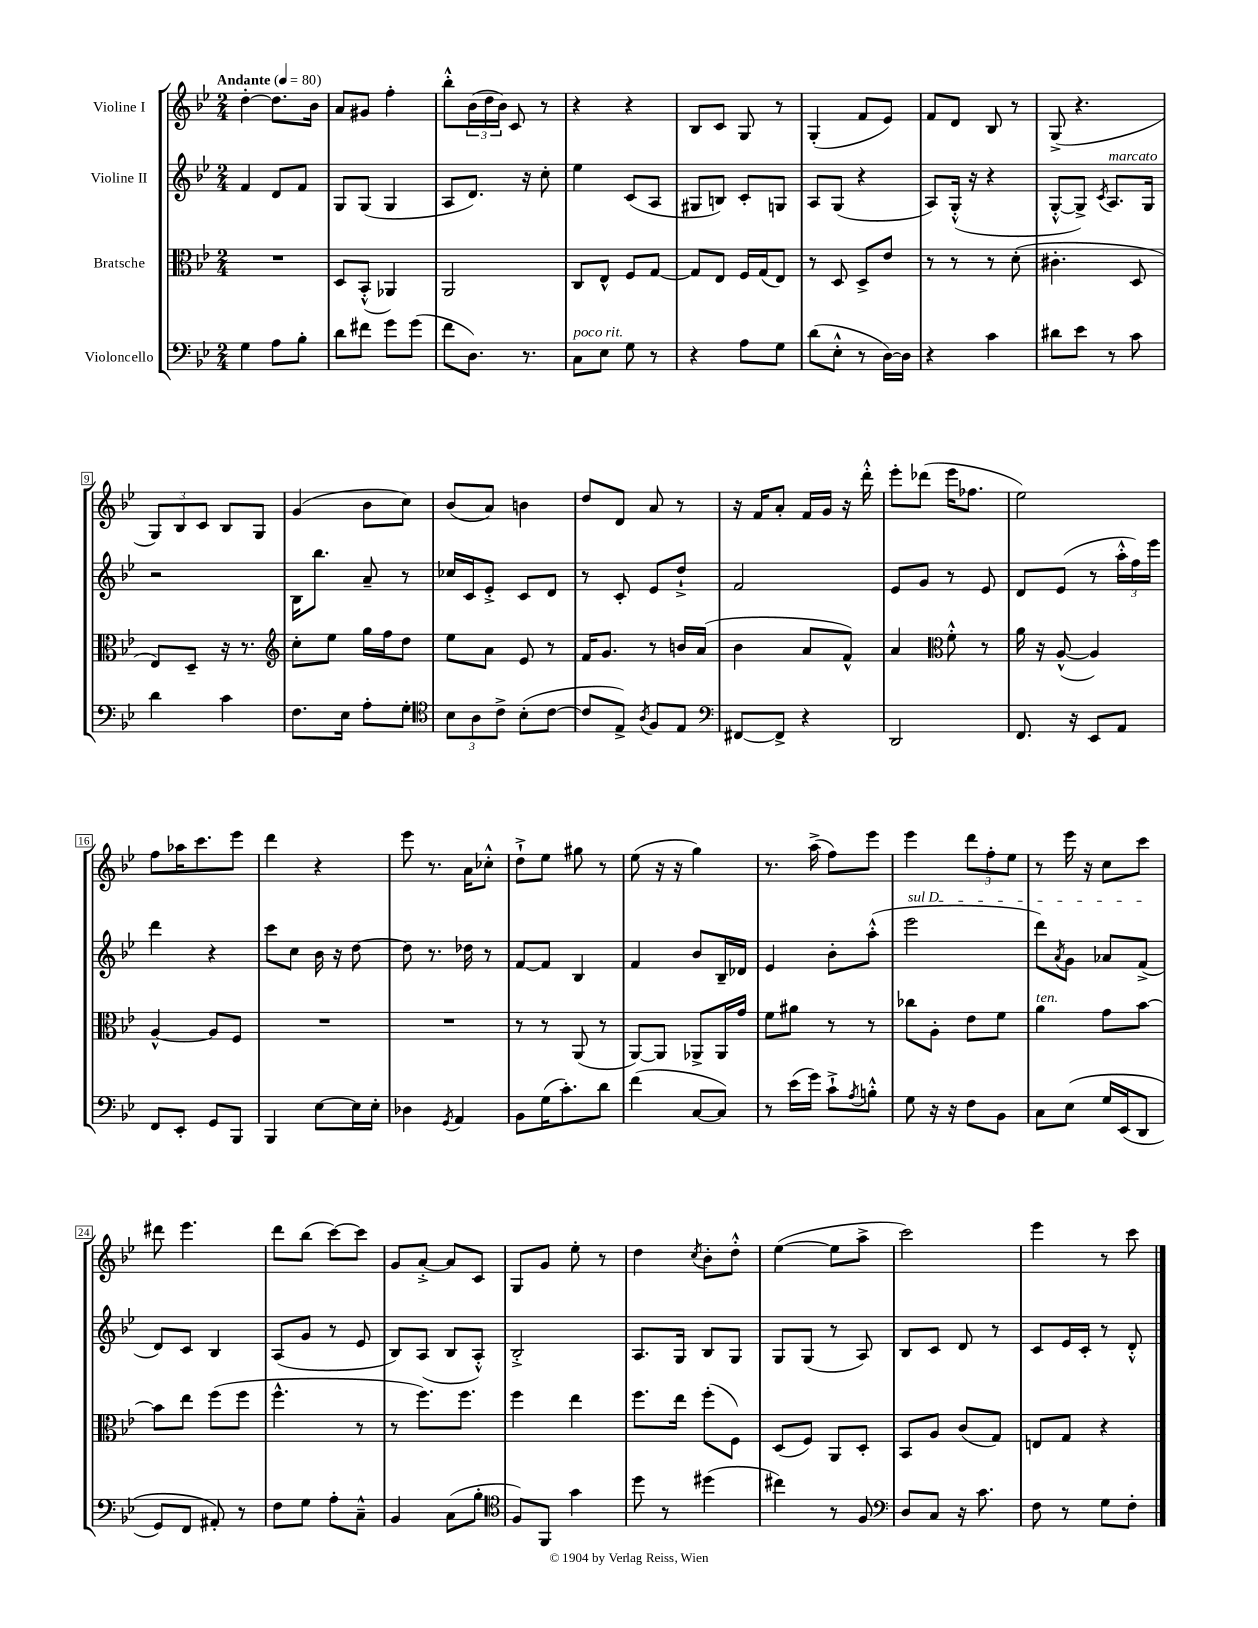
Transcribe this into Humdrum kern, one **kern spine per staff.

**kern	**kern	**kern	**kern
*staff4	*staff3	*staff2	*staff1
*clefF4	*clefC3	*clefG2	*clefG2
*k[b-e-]	*k[b-e-]	*k[b-e-]	*k[b-e-]
*M2/4	*M2/4	*M2/4	*M2/4
*MM80	*MM80	*MM80	*MM80
4G	2r	4f	[4dd'
8A	.	8d	8.dd]
8B-'	.	8f	.
.	.	.	16b-
=	=	=	=
8d	8D	8G	8a
8f#	(8BB-'^^	(8G	8g#
8g	4AA-)	4G	4ff'
(8g	.	.	.
=	=	=	=
8f	2AA	8A	8bb-'^^
8.D)	.	8.d)	(24b-
.	.	.	24dd
.	.	.	24b-)
.	.	.	8c
8.r	.	16r	.
.	.	8cc'	8r
=	=	=	=
8C	8C	4ee-	4r
8E-	8E-^^	.	.
8G	8F	(8c	4r
8r	[8G	8A	.
=	=	=	=
4r	8G]	8G#	8B-
.	8E-	8B)	8c
8A	16F	8c'	8G
.	(16G	.	.
8G	8E-)	8G	8r
=	=	=	=
(8d	8r	8A	(4G'
8E-'^^	8D	(8G	.
8r	8D^	4r	8f
[16D)	8e-	.	8e-)
16D]	.	.	.
=	=	=	=
4r	8r	8A)	8f
.	8r	(16G'^^	8d
.	.	16r	.
4c	8r	4r	8B-
.	(8d'	.	8r
=	=	=	=
8d#	4.c#'	[8G'^^	(8G^
8e-	.	8G^])	4.r
.	.	8qc	.
8r	.	8.A	.
8c	8D	.	.
.	.	16G	.
=	=	=	=
4d	8E-)	2r	12G)
.	.	.	12B-
.	8D~	.	.
.	.	.	12c
4c	16r	.	8B-
.	8.r	.	.
.	.	.	8G
=	=	=	=
*	*clefG2	*	*
8.F	8cc'	16B-	(4g
.	.	8.bb-	.
.	8ee-	.	.
16E-	.	.	.
8A'	16gg	8a~	8b-
.	16ff	.	.
8G'	8dd	8r	8cc)
=	=	=	=
*clefC4	*	*	*
12B-	8ee-	16cc-	(8b-
.	.	16c	.
12A	.	.	.
.	8a	8e-'^	8a)
12c^	.	.	.
(8B-'	8e-	8c	4b
[8c	8r	8d	.
=	=	=	=
8c]	16f	8r	8dd
.	8.g	.	.
8E-^)	.	8c'	8d
8qA	.	.	.
8F	8r	8e-	8a
8E-	16b	8dd`^	8r
.	(16a	.	.
=	=	=	=
*clefF4	*	*	*
[8FF#	4b-	2f	16r
.	.	.	16f
8FF#^]	.	.	8a'
4r	8a	.	16f
.	.	.	16g
.	8f^^)	.	16r
.	.	.	16ddd'^^
=	=	=	=
2DD	4a	8e-	8eee-'
.	.	8g	(8ddd-
*	*clefC3	*	*
.	8f'^^	8r	16eee-
.	.	.	8.ff-
.	8r	8e-	.
=	=	=	=
8.FF	16a	8d	2ee-)
.	16r	.	.
.	([8A^^	(8e-	.
16r	.	.	.
8EE-	4A])	8r	.
8AA	.	24aa'^^	.
.	.	24ff)	.
.	.	24eee-	.
=	=	=	=
8FF	[4A^^	4ddd	8ff
8EE-'	.	.	16aa-
.	.	.	8.ccc
8GG	8A]	4r	.
8BBB-	8F	.	8eee-
=	=	=	=
4BBB-	2r	8ccc	4ddd
.	.	8cc	.
[8E-	.	16b-	4r
.	.	16r	.
16E-]	.	[8dd	.
16E-'	.	.	.
=	=	=	=
4D-	2r	8dd]	8eee-
.	.	8.r	8.r
8qGG	.	.	.
4AA	.	.	.
.	.	16dd-	16a
.	.	8r	8cc-'^^
=	=	=	=
8BB-	8r	[8f	8dd`^
(16G	8r	8f]	8ee-
8.c')	.	.	.
.	(8AA	4B-	8gg#
8d	8r	.	8r
=	=	=	=
(4f	[8AA)	4f	(8ee-
.	8AA]	.	16r
.	.	.	16r
[8C	8AA-^	8b-	4gg)
8C])	16AA-	16B-~	.
.	16g	16d-	.
=	=	=	=
8r	8f	4e-	8.r
(16e-	8a#	.	.
16g)	.	.	(16aa^
8c`^	8r	8b-'	8ff)
8qA	.	.	.
8B'^^	8r	(8aa'^^	8eee-
=	=	=	=
8G	8cc-	2eee-	4eee-
16r	8A'	.	.
16r	.	.	.
8F	8e-	.	12ddd
.	.	.	12ff'
8BB-	8f	.	.
.	.	.	12ee-
=	=	=	=
8C	4a	8ddd)	8r
.	.	8qa	.
&(8E-	.	8g	16eee-
.	.	.	16r
16G	8g	8a-	8cc
(16EE-	.	.	.
8DD	[8b-	(8f^	8ccc
=	=	=	=
8GG)	8b-]	8d)	8ddd#
8FF	8ee-	8c	4.eee-
8AA#'&)	(8ff	4B-	.
8r	8ff	.	.
=	=	=	=
8F	4.ff^^	(8A	8ddd
8G	.	8g	(8bb-
8A'	.	8r	[8ccc)
8C~^^	8r	8e-	8ccc]
=	=	=	=
4BB-	8r	8B-)	8g
.	8.ff)	(8A	[8a'^
(8C	.	8B-	8a]
.	8.ff	.	.
8B-'	.	8A'^^)	8c
=	=	=	=
*clefC4	*	*	*
8F)	4ff	2B-'^	8G
8FF	.	.	8g
4g	4ee-	.	8ee-'
.	.	.	8r
=	=	=	=
8dd	8.ff	8.A	4dd
8r	.	.	.
.	16ee-	16G	.
.	.	.	8qcc
(4dd#	(8ff'	8B-	8b-'
.	8F)	8G	8dd'^^
=	=	=	=
4cc#)	(8D	8G	([4ee-
.	8F)	(8G	.
8r	8AA	8r	8ee-]
8F	8D'	8A)	8aa^
=	=	=	=
*clefF4	*	*	*
8D	8BB-	8B-	2ccc)
8C	8A	8c	.
16r	(8c	8d	.
8.c	.	.	.
.	8G)	8r	.
=	=	=	=
8F	8E	8c	4eee-
8r	8G	16e-	.
.	.	16c'	.
8G	4r	8r	8r
8F'	.	8d'^^	8ccc
==	==	==	==
*-	*-	*-	*-
